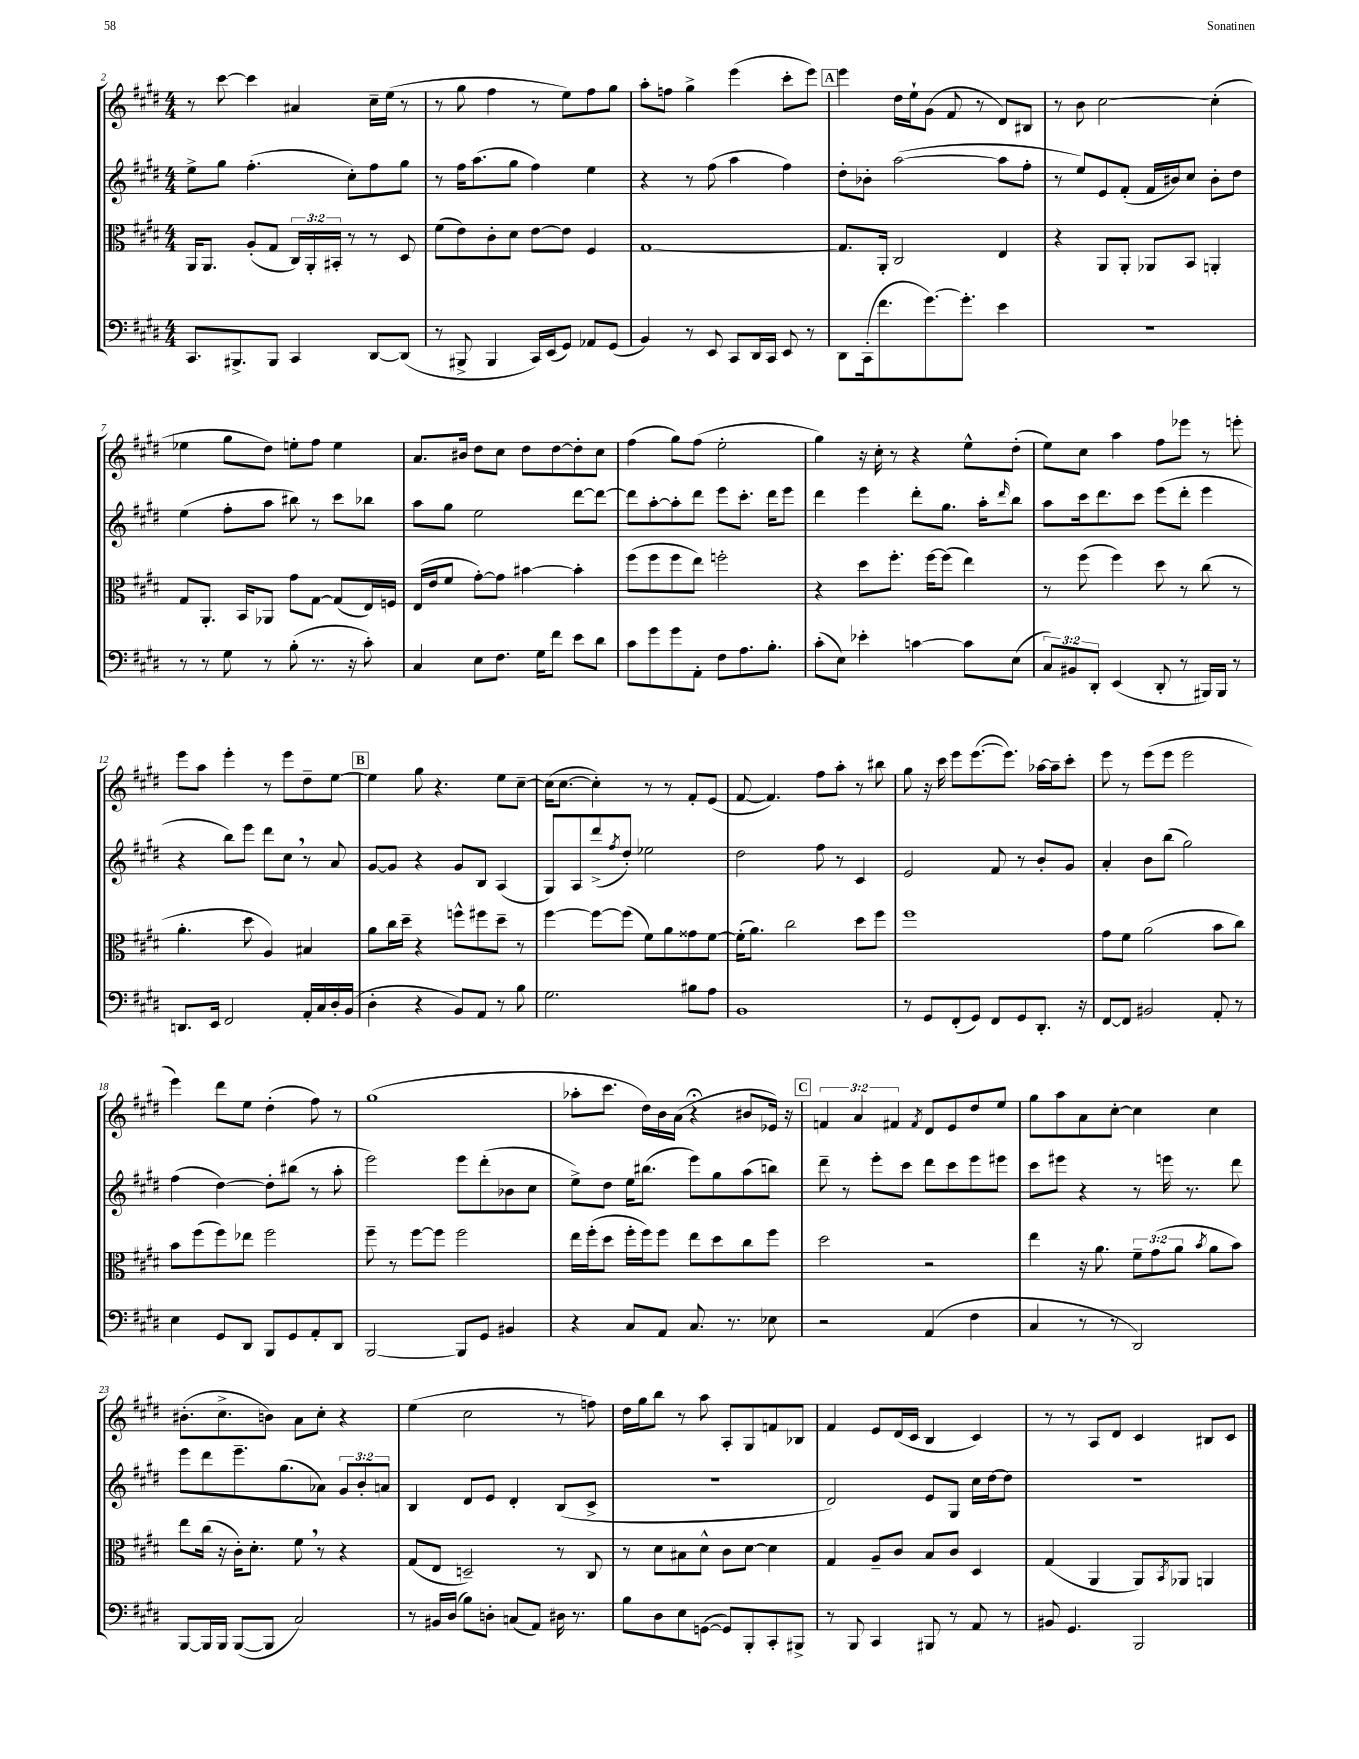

**kern	**kern	**kern	**kern
*part4	*part3	*part2	*part1
*staff4	*staff3	*staff2	*staff1
*clefF4	*clefC3	*clefG2	*clefG2
*k[f#c#g#d#]	*k[f#c#g#d#]	*k[f#c#g#d#]	*k[f#c#g#d#]
*M4/4	*M4/4	*M4/4	*M4/4
=2	=2	=2	=2
8.CC#/L	16AA/KL	8ee^\L	8r
.	8.AA/J	.	.
.	.	8gg#\J	[8ccc#\
8.BBB#X^/	.	.	.
.	(8A'/L	(4.ff#'\	4ccc#\]
8BBB#/J	8G#/J	.	.
4CC#/	24C#/LL)	.	4a#X/
.	24AA'/	.	.
.	24BB#X'/JJ	.	.
.	8r	8cc#'\L)	.
[8DD#/L	8r	8ff#\	16cc#~\LL
.	.	.	(16ee\JJ
(8DD#/J]	8D#/	8gg#\J	8r
=3	=3	=3	=3
8r	(8f#\L	8r	8r
8BBB#X^/	8e\)	16ff#\KL	8gg#\
.	.	(8.aa\	.
4BBB#/	8c#'\	.	4ff#\
.	8d#\J	8gg#\J	.
16CC#/LL)	[8e\L	4ff#\)	8r
(16EE/J	.	.	.
8GG#/J)	8e\J]	.	8ee\L)
8AA-X/L	4F#/	4ee\	8ff#\
(8GG#/J	.	.	8gg#\J
=4	=4	=4	=4
4BB/)	[1G#	4r	8aa'\L
.	.	.	8ffn\J
8r	.	8r	4gg#^\
8EE/	.	(8ff#\	.
8CC#/L	.	4aa\	(4eee\
16DD#/L	.	.	.
16CC#/JJ	.	.	.
8EE/	.	4ff#\)	8ccc#'\L
8r	.	.	8eee\J)
!!LO:REH:place=s1:t=A
=5	=5	=5	=5
8DD#\L	8.G#/L]	8dd#'\L	4eee\
(16CC#'\k	.	8b-X'\J	.
8.f#\	16AA'/Jk	.	.
.	2C#/	([2aa\	16dd#\LL
.	.	.	16ee`\J
[8.g#\)	.	.	(8g#\J
.	.	.	8f#/
8.g#'\J]	.	.	.
.	.	.	8r
4e\	4E/	8aa\L]	8d#/L)
.	.	8ff#'\J	8B#X/J
=6	=6	=6	=6
1r	4r	8r	8r
.	.	8ee/L)	8b\
.	8AA/L	8e/	[2cc#\
.	8AA'/J	(8f#'/J	.
.	8AA-X/L	16f#/LL	.
.	.	16b#X/J)	.
.	8BB/J	8cc#/J	.
.	4AAn'/	8b#'\L	(4cc#'\]
.	.	8dd#\J	.
!!LO:LB:g=z
=7	=7	=7	=7
8r	8G#/L	(4ee\	4ee-X\
8r	8.AA'/J	.	.
8G#\	.	8ff#'\L	8gg#\L
.	16BB/KL	.	.
8r	8AA-X/J	8aa\J	8dd#\J)
(8B'\	8g#\L	8bb#X\)	8een'\L
8.r	[8G#\J	8r	8ff#\J
.	(8G#/L]	8ccc#\L	4ee\
16r	.	.	.
8c#'\)	16E/L)	8bb-X\J	.
.	16Fn/JJ	.	.
=8	=8	=8	=8
4C#/	(16E/LL	8aa\L	8.a/L
.	16e/J	.	.
.	8f#/J	8gg#\J	.
.	.	.	16b#X/Jk
8E\L	[8g#'\L)	2ee\	8dd#\L
8.F#\J	8g#\J]	.	8cc#\J
.	[4b#X\	.	8dd#\L
16G#\KL	.	.	.
8f#\J	.	.	[8dd#\
8e\L	4b#'\]	[8ddd#\L	8dd#'\]
8d#\J	.	8ddd#\J_	8cc#\J
=9	=9	=9	=9
8c#\L	(8ff#\L	8ddd#\L]	(4ff#\
8g#\	8ff#\	[8aa'\	.
8g#\	8ff#\	8aa'\]	8gg#\L)
8AA'\J	8ee\J)	8ddd#\J	(8ff#\J
8F#\L	2ffn'\	8eee\L	2ee'\
8.A\	.	8.ccc#'\J	.
8.B'\J	.	16ddd#\KL	.
.	.	8eee\J	.
=10	=10	=10	=10
(8c#'\L	4r	4ddd#\	4gg#\)
8E\J)	.	.	.
4e-X'\	8dd#\L	4eee\	16r
.	.	.	16cc#'\
.	8.ff#'\J	.	8r
[4cn\	.	8ddd#'\L	4r
.	[16ff#\KL	.	.
.	(8ff#\J]	8.gg#\J	.
8c\L]	4ee\)	.	8ee^^\L
.	.	16aa'\KL	.
.	.	16qqddd#/	.
(8E\J	.	8bb\J	(8dd#'\J
=11	=11	=11	=11
12C#/L)	8r	8aa\L	8ee\L)
12BB#X/	.	.	.
.	(8ff#\	16ccc#\k	8cc#\J
12DD#'/J	.	.	.
.	.	8.ddd#\	.
(4EE/	4ff#\)	.	4aa\
.	.	8ccc#\J	.
8DD#'/	8dd#\	(8eee\L	8ff#\L
8r	8r	8ddd#'\J	8eee-X\J
16BBB#X/LL)	(8cc#\	4eee\	8r
16BBB#/JJ	.	.	.
8r	8r	.	8eeen'\
!!LO:LB:g=z
=12	=12	=12	=12
8.DDn/L	4.a'\	4r	8eee\L
.	.	.	8aa\J
16EE/Jk	.	.	.
2FF#/	.	8bb\L)	4eee'\
.	8dd#\	8eee\J	.
.	4A/)	8ddd#\L	8r
.	.	8cc#,\J	8eee\L
16AA'/LL	4B#X/	8r	8dd#~\
16C#/	.	.	.
16D#'/	.	8a/	[8ee\J
(16BB/JJ	.	.	.
!!LO:REH:place=s1:t=B
=13	=13	=13	=13
4D#'\	8a\L	[8g#/L	4ee\]
.	16cc#\L	8g#/J]	.
.	16dd#~\JJ	.	.
4r	4r	4r	8gg#\
.	.	.	4.r
8BB/L)	8ffn^^\L	8g#/L	.
8AA/J	8ff#X\	8B/J	.
8r	8dd#~\J	(4A/	8ee\L
8B\	8r	.	[8cc#~\J
=14	=14	=14	=14
2.G#\	[4ff#\	8G#/L)	(16cc#\KL]
.	.	.	[8.cc#\J
.	.	8A/	.
.	8ff#\L_	(8ddd#^/	4cc#'\])
.	.	8qff#/	.
.	(8ff#\J]	8dd#'/J)	.
.	8f#\L)	2ee-X\	8r
.	8a\	.	8r
8B#X\L	8g##X\	.	8f#'/L
8A\J	[8f#\J	.	(8e/J
=15	=15	=15	=15
1BB	(16f#'\KL]	2dd#\	[8f#/
.	8.a\J)	.	.
.	.	.	4.f#/])
.	2cc#\	.	.
.	.	8ff#\	8ff#\L
.	.	8r	8aa'\J
.	8dd#\L	4c#/	8r
.	8ff#\J	.	8bb#X\
=16	=16	=16	=16
8r	1ff#	2e/	8gg#\
8GG#/L	.	.	16r
.	.	.	16ccc#\
(8FF#'/	.	.	8eee\L
8GG#/J)	.	.	([8.eee\
8FF#/L	.	8f#/	.
.	.	.	8.eee\J])
8GG#/	.	8r	.
8.DD#'/J	.	8b'/L	[16aa-X\LL
.	.	.	16aa-~\J]
.	.	8g#/J	8ccc#'\J
16r	.	.	.
=17	=17	=17	=17
[8FF#/L	8g#\L	4a'/	8eee\
8FF#/J]	8f#\J	.	8r
2BB#X/	(2a\	8b\L	(8eee\L
.	.	(8bb\J	8eee\J
.	.	2gg#\)	2eee\
8AA'/	8b\L	.	.
8r	8cc#\J)	.	.
!!LO:LB:g=z
=18	=18	=18	=18
4E\	8b\L	(4ff#\	4eee\)
.	(8ff#\	.	.
8GG#/L	8ff#\)	[4dd#\)	8ddd#\L
8DD#/J	8ee-X\J	.	8ee\J
8BBB/L	2ff#\	8dd#'\L]	(4dd#'\
8GG#/	.	(8bb#X\J	.
8AA'/	.	8r	8ff#\)
8DD#/J	.	8aa'\	8r
=19	=19	=19	=19
[2BBB/	8ff#~\	2eee\)	(1gg#
.	8r	.	.
.	[8ff#\L	.	.
.	8ff#\J]	.	.
8BBB/L]	2ff#\	8eee\L	.
8GG#/J	.	(8ddd#'\	.
4BB#X/	.	8b-X\	.
.	.	8cc#\J	.
=20	=20	=20	=20
4r	16ee\LL	8ee^\L)	8aa-X'\L
.	(16ff#'\J	.	.
.	8dd#\J	8dd#\J	8.ccc#\J
8C#/L	16ff#'\LL	16ee\KL	.
.	16ff#\J)	(8.bb#X\J	16dd#\LL)
8AA/J	8ff#\J	.	16b\
.	.	.	(16a\JJ
8.C#/	8ee\L	8eee\L)	4r;<
.	8dd#\	8gg#\	.
8.r	.	.	.
.	8cc#\	(8aa\	8b#X/L
8E-X\	8ff#\J	8bbn\J)	16e-X/Jk)
.	.	.	16r
!!LO:REH:place=s1:t=C
=21	=21	=21	=21
2r	2dd#\	8ddd#~\	6fn/
.	.	8r	.
.	.	.	6a/
.	.	8eee'\L	.
.	.	.	6f#X/
.	.	8ccc#\J	.
.	.	.	8qf#/
(4AA/	2r	8ddd#\L	8d#/L
.	.	8ccc#\	8e/
4F#\	.	8eee\	8dd#/
.	.	8eee#X\J	8ee/J
=22	=22	=22	=22
4C#/	4ee\	8ccc#\L	8gg#\L
.	.	8eee#X\J	8aa\
8r	16r	4r	8a\
.	8.a\	.	.
8r	.	.	[8cc#'\J
2DD#/)	12f#~\L	8r	4cc#\]
.	(12g#\	.	.
.	.	16eeen\	.
.	12a\J	.	.
.	.	8.r	.
.	8qb/	.	.
.	8a\L	.	4cc#\
.	8b\J)	8ddd#\	.
!!LO:LB:g=z
=23	=23	=23	=23
[8BBB/L	8ee\L	8eee\L	(8.b#X'\L
16BBB/L]	(16cc#\Jk	8ddd#\	.
16BBB/JJ	16r	.	8.cc#^\
([8BBB/L	16c#'\KL)	8.eee~\	.
.	8.d#'\J	.	.
8BBB/J]	.	.	8bn\J)
.	.	(8.gg#\	.
2C#/)	8f#,\	.	8a\L
.	8r	8a-X\J)	8cc#'\J
.	4r	12g#/L	4r
.	.	12b'/	.
.	.	12an/J	.
=24	=24	=24	=24
8r	(8G#/L	4B/	(4ee\
16BB#X/LL	8E/J	.	.
(16D#/JJ	.	.	.
8B\L)	2Dn~/)	8d#/L	2cc#\
8Dn'\J	.	8e/J	.
(8Cn/L	.	4d#'/	.
8AA/J)	.	.	.
16D#X\	8r	(8B/L	8r
8.r	.	.	.
.	8C#/	8c#^/J	8ffn\)
=25	=25	=25	=25
8B\L	8r	1r	16dd#\LL
.	.	.	16gg#\J
8D#\	8d#\L	.	8bb\J
8E\	8B#X\	.	8r
([8GGn\J	8d#^^\J	.	8aa\
8GG/L])	8c#\L	.	8A'/L
8BBB'/	[8d#\J	.	8G#/
8CC#'/	4d#\]	.	8fn/
8BBB#X^/J	.	.	8B-X/J
=26	=26	=26	=26
8r	4G#/	2d#/)	4f#/
8BBB/	.	.	.
4CC#/	8A~/L	.	8e/L
.	8c#/J	.	(16d#/L
.	.	.	16c#/JJ
8BBB#X/	8B/L	8e/L	4B/
8r	8c#/J	8G#/J	.
8AA/	4D#/	16cc#\LL	4c#/)
.	.	[16dd#\J	.
8r	.	8dd#\J]	.
=27	=27	=27	=27
8BB#X/	(4G#/	1r	8r
4.GG#/	.	.	8r
.	4AA/	.	8A/L
.	.	.	8d#/J
2BBB/	8AA/L)	.	4c#/
.	8qBB/	.	.
.	8AA-X/J	.	.
.	4AAn/	.	8B#X/L
.	.	.	8c#/J
==	==	==	==
*-	*-	*-	*-
